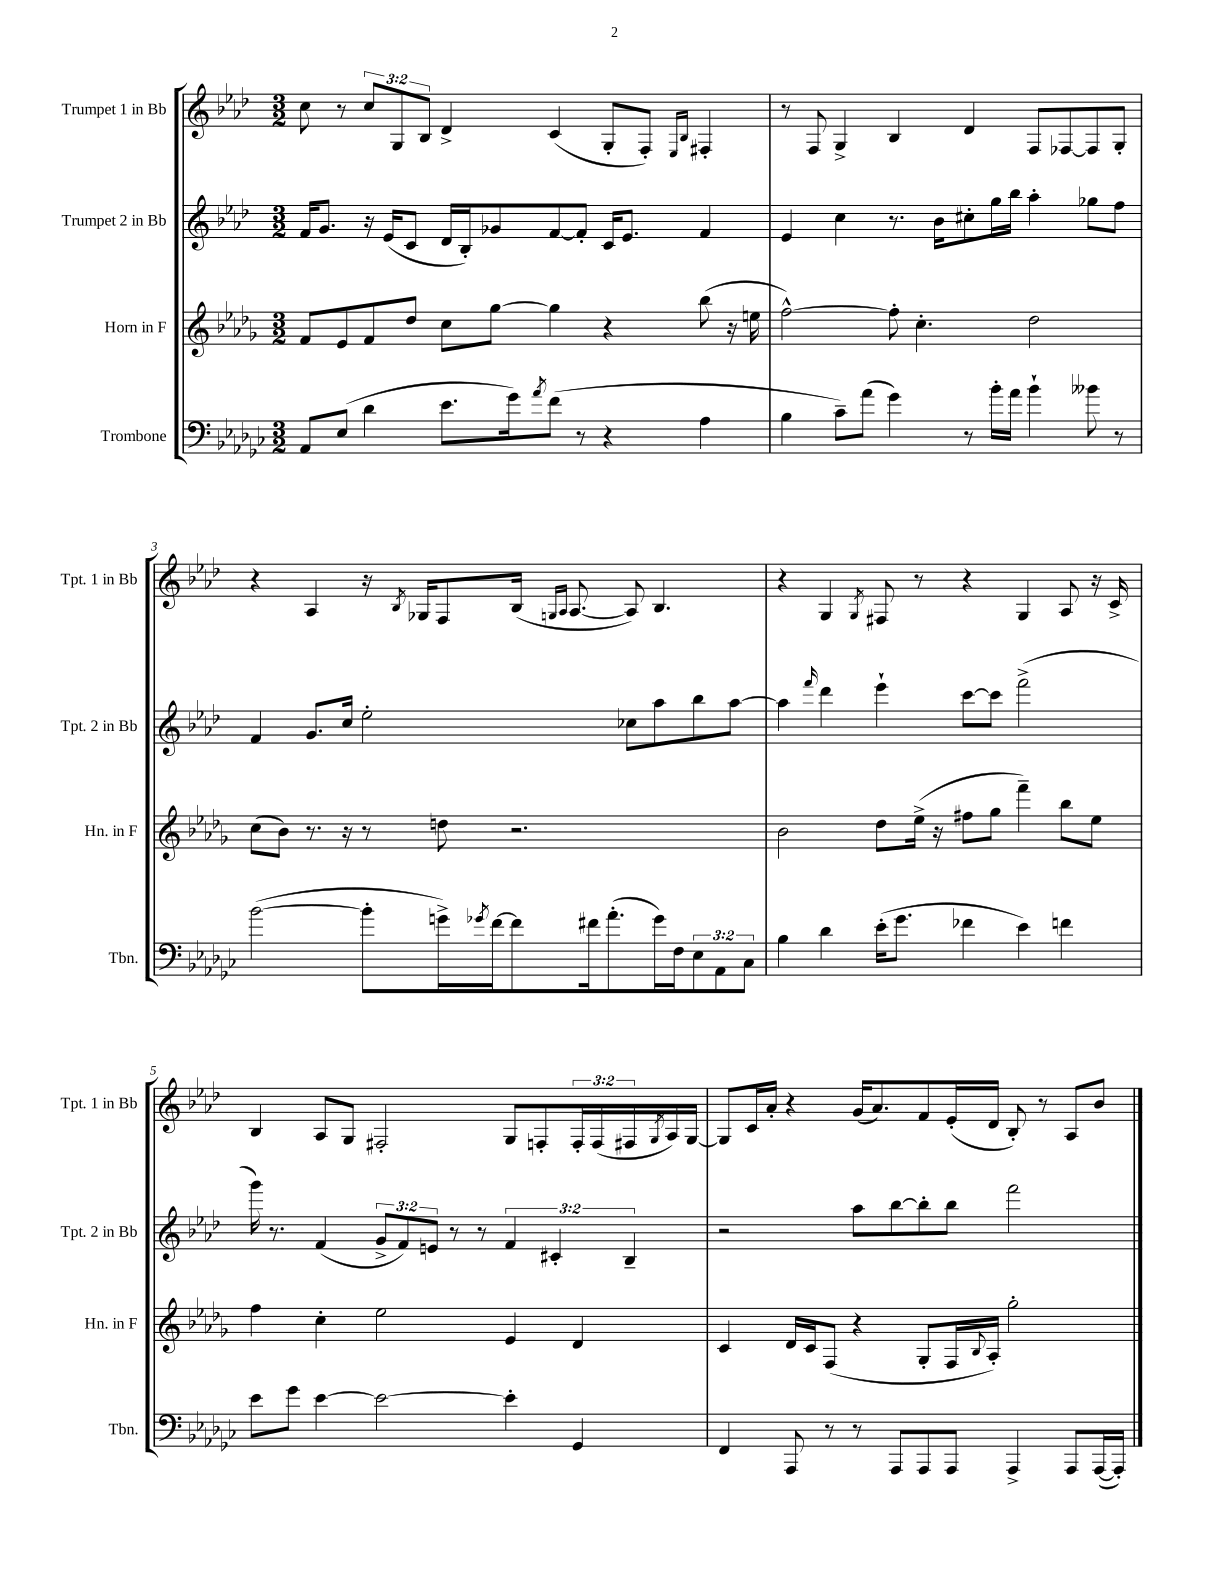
<<
\new StaffGroup <<
\new Staff = "s0" \with { instrumentName = "Trumpet 1 in Bb" shortInstrumentName = "Tpt. 1 in Bb" } {
    \clef treble \key aes \major \numericTimeSignature \time 3/2 \override Staff.TupletNumber.text = #tuplet-number::calc-fraction-text
    c''8 r8 \tuplet 3/2 { c''8 g8 bes8 } des'4-> c'4( g8-. f8-.) \grace { ees16 bes16 } fis4-. |
    r8 f8 g4-> bes4 des'4 f8 fes8~ fes8 g8-. |
    r4 aes4 r16 \acciaccatura { bes8 } ges16 f8 bes16( \grace { g16 aes16 } aes8.~ aes8) bes4. |
    r4 g4 \acciaccatura { g8 } fis8 r8 r4 g4 aes8 r16 c'16-> |
    bes4 aes8 g8 fis2-. g8 f8-. \tuplet 3/2 { f16-. f16( fis16 } \acciaccatura { g8 } aes16) g16~ |
    g8 c'16 aes'16-. r4 g'16( aes'8.) f'8 ees'16-.( des'16 bes8-.) r8 aes8 bes'8 \bar "|." |
}
\new Staff = "s1" \with { instrumentName = "Trumpet 2 in Bb" shortInstrumentName = "Tpt. 2 in Bb" } {
    \clef treble \key aes \major \numericTimeSignature \time 3/2 \override Staff.TupletNumber.text = #tuplet-number::calc-fraction-text
    f'16 g'8. r16 ees'16( c'8 des'16 bes16-.) ges'8 f'8~ f'8-. c'16 ees'8. f'4 |
    ees'4 c''4 r8. bes'16 cis''8-. g''16 bes''16 aes''4-. ges''8 f''8 |
    f'4 g'8. c''16 ees''2-. ces''8 aes''8 bes''8 aes''8~ |
    aes''4 \grace { f'''16 } des'''4 ees'''4-! c'''8~ c'''8 f'''2->( |
    g'''16) r8. f'4( \tuplet 3/2 { g'8-> f'8) e'8 } r8 r8 \tuplet 3/2 { f'4 cis'4-. bes4-- } |
    r2 aes''8 bes''8~ bes''8-. bes''8 f'''2 \bar "|." |
}
\new Staff = "s2" \with { instrumentName = "Horn in F" shortInstrumentName = "Hn. in F" } {
    \clef treble \key des \major \numericTimeSignature \time 3/2
    f'8 ees'8 f'8 des''8 c''8 ges''8~ ges''4 r4 bes''8( r16 e''16 |
    f''2~-^) f''8-. c''4.-. des''2 |
    c''8( bes'8) r8. r16 r8 d''8 r2. |
    bes'2 des''8 ees''16->( r16 fis''8 ges''8 f'''4--) bes''8 ees''8 |
    f''4 c''4-. ees''2 ees'4 des'4 |
    c'4 des'16 c'16 f8( r4 ges8-. f16 \appoggiatura { bes8 } aes16-.) ges''2-. \bar "|." |
}
\new Staff = "s3" \with { instrumentName = "Trombone" shortInstrumentName = "Tbn." } {
    \clef bass \key ges \major \numericTimeSignature \time 3/2 \override Staff.TupletNumber.text = #tuplet-number::calc-fraction-text
    aes,8 ees8( des'4 ees'8. ges'16) \acciaccatura { aes'8 } f'8( r8 r4 aes4 |
    bes4 ces'8--) aes'8( ges'4) r8 bes'16-. aes'16 bes'4-! beses'8 r8 |
    bes'2~( bes'8-. g'16->) \acciaccatura { ges'8 } f'16~ f'8 fis'16 aes'8.-.( ges'16) f16 \tuplet 3/2 { ees8 aes,8 ces8 } |
    bes4 des'4 ees'16-.( ges'8. fes'4 ees'4) f'4 |
    ees'8 ges'8 ees'4~ ees'2~ ees'4-. ges,4 |
    f,4 aes,,8 r8 r8 aes,,8 aes,,8 aes,,8 aes,,4-> aes,,8 aes,,16~( aes,,16-.) \bar "|." |
}
>>
>>
